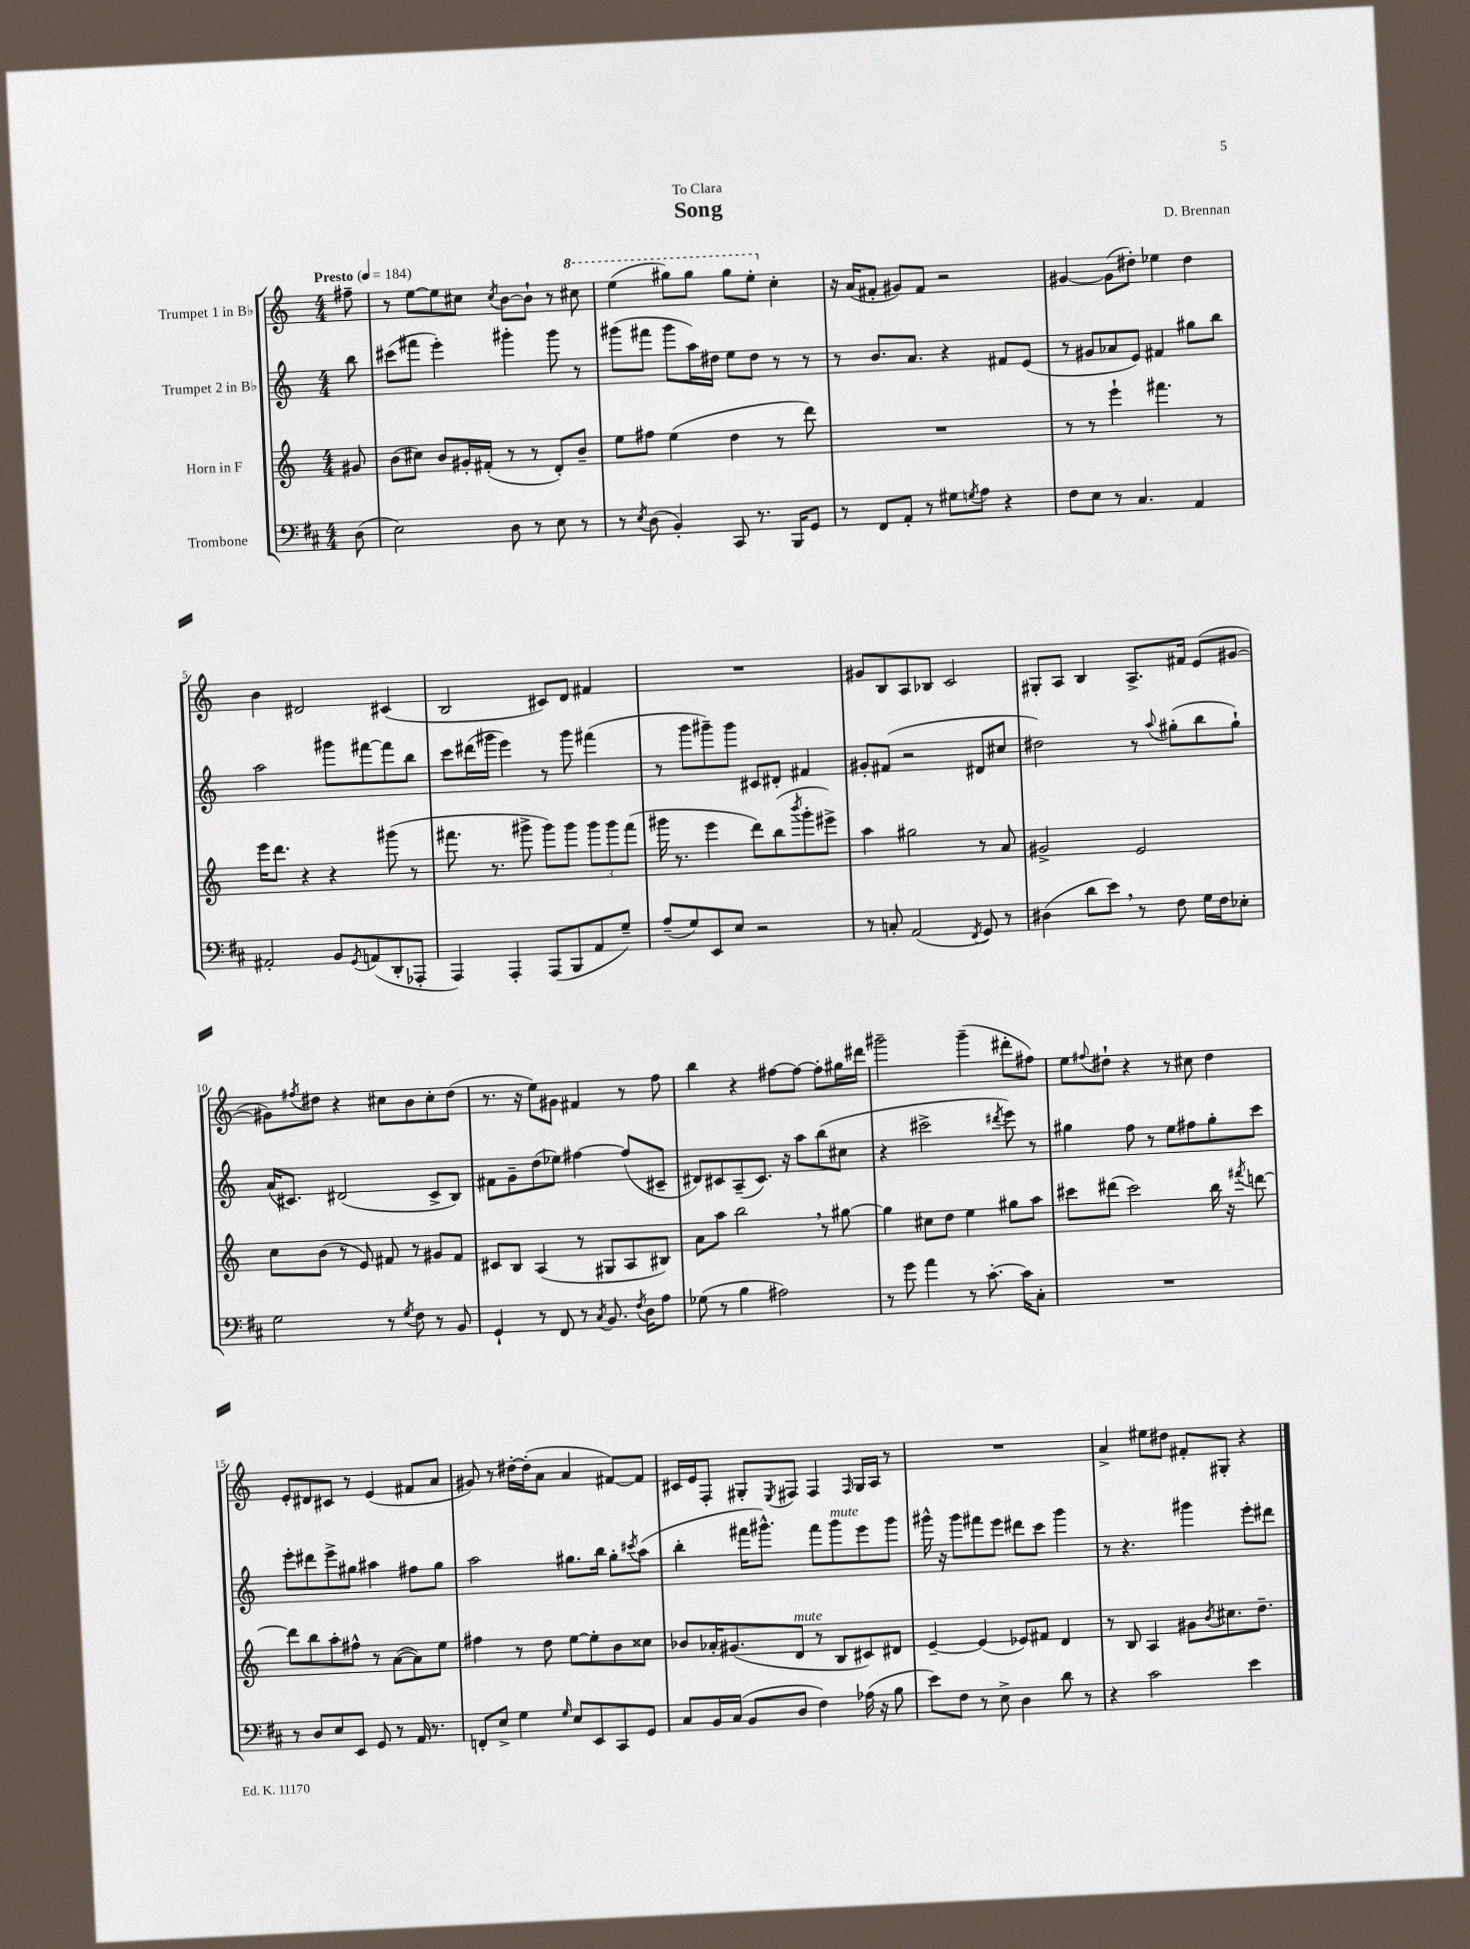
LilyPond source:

\header { title = "Song" composer = "D. Brennan" dedication = "To Clara" }
<<
\new StaffGroup <<
\new Staff = "s0" \with { instrumentName = "Trumpet 1 in Bb" } {
    \clef treble \key c \major \numericTimeSignature \time 4/4 \partial 8 \tempo "Presto" 4 = 184
    fis''8-- |
    r8 e''8~ e''8 cis''8 \acciaccatura { cis''8 } b'8~ b'8-! r8 \ottava #1 cis'''8 |
    e'''4( gis'''8) gis'''8 gis'''8 e'''8-. \ottava #0 c''4-. |
    r16 a'16( fis'8-. gis'8) fis'8 r2 |
    gis'4~ gis'8( dis''8-.) ees''4 dis''4 |
    b'4 dis'2 cis'4( |
    b2 cis'8) d'8 fis'4 |
    R1 |
    gis'8 b8 a8 bes8 c'2 |
    gis8-. a8 b4 a8.-> fis'16 e'8( gis'8~ |
    gis'8) \acciaccatura { fis''8 } dis''8 r4 cis''8 b'8 cis''8-. dis''8( |
    r8. r16 e''8) gis'8 fis'4 r8 f''8 |
    b''4 r4 fis''8~ fis''8~ fis''8-. gis''16 dis'''16 |
    gis'''2-- gis'''4--( dis'''8-. fis''8) |
    e''8 \appoggiatura { fis''8 } dis''8-! r4 r8 cis''8 dis''4 |
    e'8-. dis'8 cis'8 r8 e'4( fis'8 a'8 |
    gis'8) r8 dis''16~-. dis''16-.( a'8 a'4 fis'8~) fis'8 |
    cis'16 e'16 f8-. gis8-. \acciaccatura { e8 } fis8 fis4 \grace { fis16 } gis16 a16 r8 |
    R1 |
    a'4-> eis''8 dis''8 fis'8-. gis8-. r4 \bar "|." |
}
\new Staff = "s1" \with { instrumentName = "Trumpet 2 in Bb" } {
    \clef treble \key c \major \numericTimeSignature \time 4/4 \partial 8
    b''8 |
    cis'''8( fis'''8 e'''4-.) gis'''4-. gis'''8 r8 |
    gis'''8( fis'''8 gis'''8 a''16) dis''16 e''8 dis''8 r8 r8 |
    r8 b'8. a'8. r4 fis'8 e'8( |
    r8 gis'8 aes'8 e'8) fis'4 gis''8 b''8 |
    a''2 gis'''8 fis'''8~ fis'''8 b''8 |
    c'''8 dis'''16( gis'''16 e'''4) r8 gis'''8 fis'''4( |
    r8 g'''8 gis'''8--) gis'''8 cis'8 dis'8-. fis'4 |
    gis'8-. fis'8( r2 dis'8 cis''8 |
    dis''2) r8 \appoggiatura { a''8 } gis''8-.( b''8 gis''8-!) |
    a'16( cis'8.) dis'2( cis'8-> b8) |
    fis'8 g'8-- d''8( ees''8) fis''4~ fis''8( cis'8-- |
    dis'8) cis'8 a8--( cis'8.) r16 a''8 b''8( cis''8 |
    r4 cis'''2-> \acciaccatura { dis'''8 } e'''8) r8 |
    gis''4 f''8 r8 e''8 fis''8 gis''8-. c'''8 |
    e'''8-. dis'''8 e'''8-> gis''8 ais''4 fis''8 gis''8 |
    a''2 gis''8. b''16 gis''8-. \acciaccatura { cis'''8 } a''8( |
    b''4-. fis'''16 gis'''8.-^) fis'''8 gis'''8^\markup { \italic "mute" } e'''8 gis'''8 |
    gis'''16-^ r16 gis'''8 fis'''8 e'''8 dis'''8 c'''8 gis'''4 |
    r8 r4. gis'''4 e'''8-. dis'''8 \bar "|." |
}
\new Staff = "s2" \with { instrumentName = "Horn in F" } {
    \clef treble \key c \major \numericTimeSignature \time 4/4 \partial 8
    gis'8 |
    b'8( cis''8) b'8 gis'16-. fis'16-.( r8 r8 d'8-.) b'8-- |
    e''8 fis''8 e''4( d''4 r8 d'''8) |
    R1 |
    r8 r8 e'''4-! fis'''4. r8 |
    e'''16 d'''8. r4 r4 gis'''8( r8 |
    fis'''8. r8. gis'''8-> gis'''8) gis'''8 \tuplet 3/2 { gis'''8 gis'''8 fis'''8( } |
    gis'''16 r8. e'''4 d'''8) b''8( \acciaccatura { b'''8 } gis'''8-. eis'''8->) |
    a''4 gis''2 r8 a'8 |
    gis'2-> e'2 |
    c''8 b'8( r8 e'8) fis'8 r8 gis'8 fis'8 |
    cis'8 b8 a4( r8 gis8 a8 bis8) |
    a'8 a''8 b''2 \breathe r8 gis''8~ |
    gis''4 cis''8 d''8 e''4 gis''8 a''8 |
    cis'''8 dis'''8( cis'''2) b''16 r16 \acciaccatura { fis'''8 } d'''8~ |
    d'''8 b''8 a''8-. fis''8-^ r8 a'8~( a'8) e''8 |
    fis''4 r8 d''8 e''8~ e''8-. b'8 cisis''8 |
    bes'8 aes'16-. gis'8.( d'8^\markup { \italic "mute" } r8 b8 cis'8) dis'8 |
    e'4~-- e'4( ees'8) fis'8 d'4 |
    r8 b8 a4 gis'8 \acciaccatura { b'8 } cis''8. d''8.-- \bar "|." |
}
\new Staff = "s3" \with { instrumentName = "Trombone" } {
    \clef bass \key d \major \numericTimeSignature \time 4/4 \partial 8
    d8( |
    e2) d8 r8 e8 r8 |
    r8 \acciaccatura { e8 } d8( b,4-.) cis,8 r8. b,,16 g,8 |
    r8 fis,8 a,8-. r8 gis8 \acciaccatura { g8 } a8 r4 |
    fis8 e8 r8 cis4. a,4 |
    ais,2-. b,8 \acciaccatura { g,8 } a,8( d,8-. aes,,8-. |
    a,,4) a,,4-. a,,8( b,,8 a,8 g8--) |
    a8--( g8) e,8 e8 r2 |
    r8 c8-. a,2( \acciaccatura { fis,8 } g,8) r8 |
    dis4( d'8 e'8) \breathe r8 fis8 g16 fis16 ees8-. |
    g2 r8 \acciaccatura { g8 } fis8 r8 b,8 |
    g,4-! r8 fis,8 r8 \acciaccatura { cis8 } b,8. \acciaccatura { fis8 } d16 a8 |
    ges8( r8 b4 ais2) |
    r8 g'8 a'4 r8 cis'8.~-. cis'16 cis8-. |
    R1 |
    r8 d8 e8 e,8 g,8 r8 a,16 r8. |
    f,8-. e8-> g4 \grace { g16 } e8 e,8 cis,8 g,8 |
    cis8 b,16 cis16( b,8 d8 fis4) aes16( r16 b8 |
    e'8) fis8 r8 e8-> d4 d'8 r8 |
    r4 cis'2 e'4 \bar "|." |
}
>>
>>
